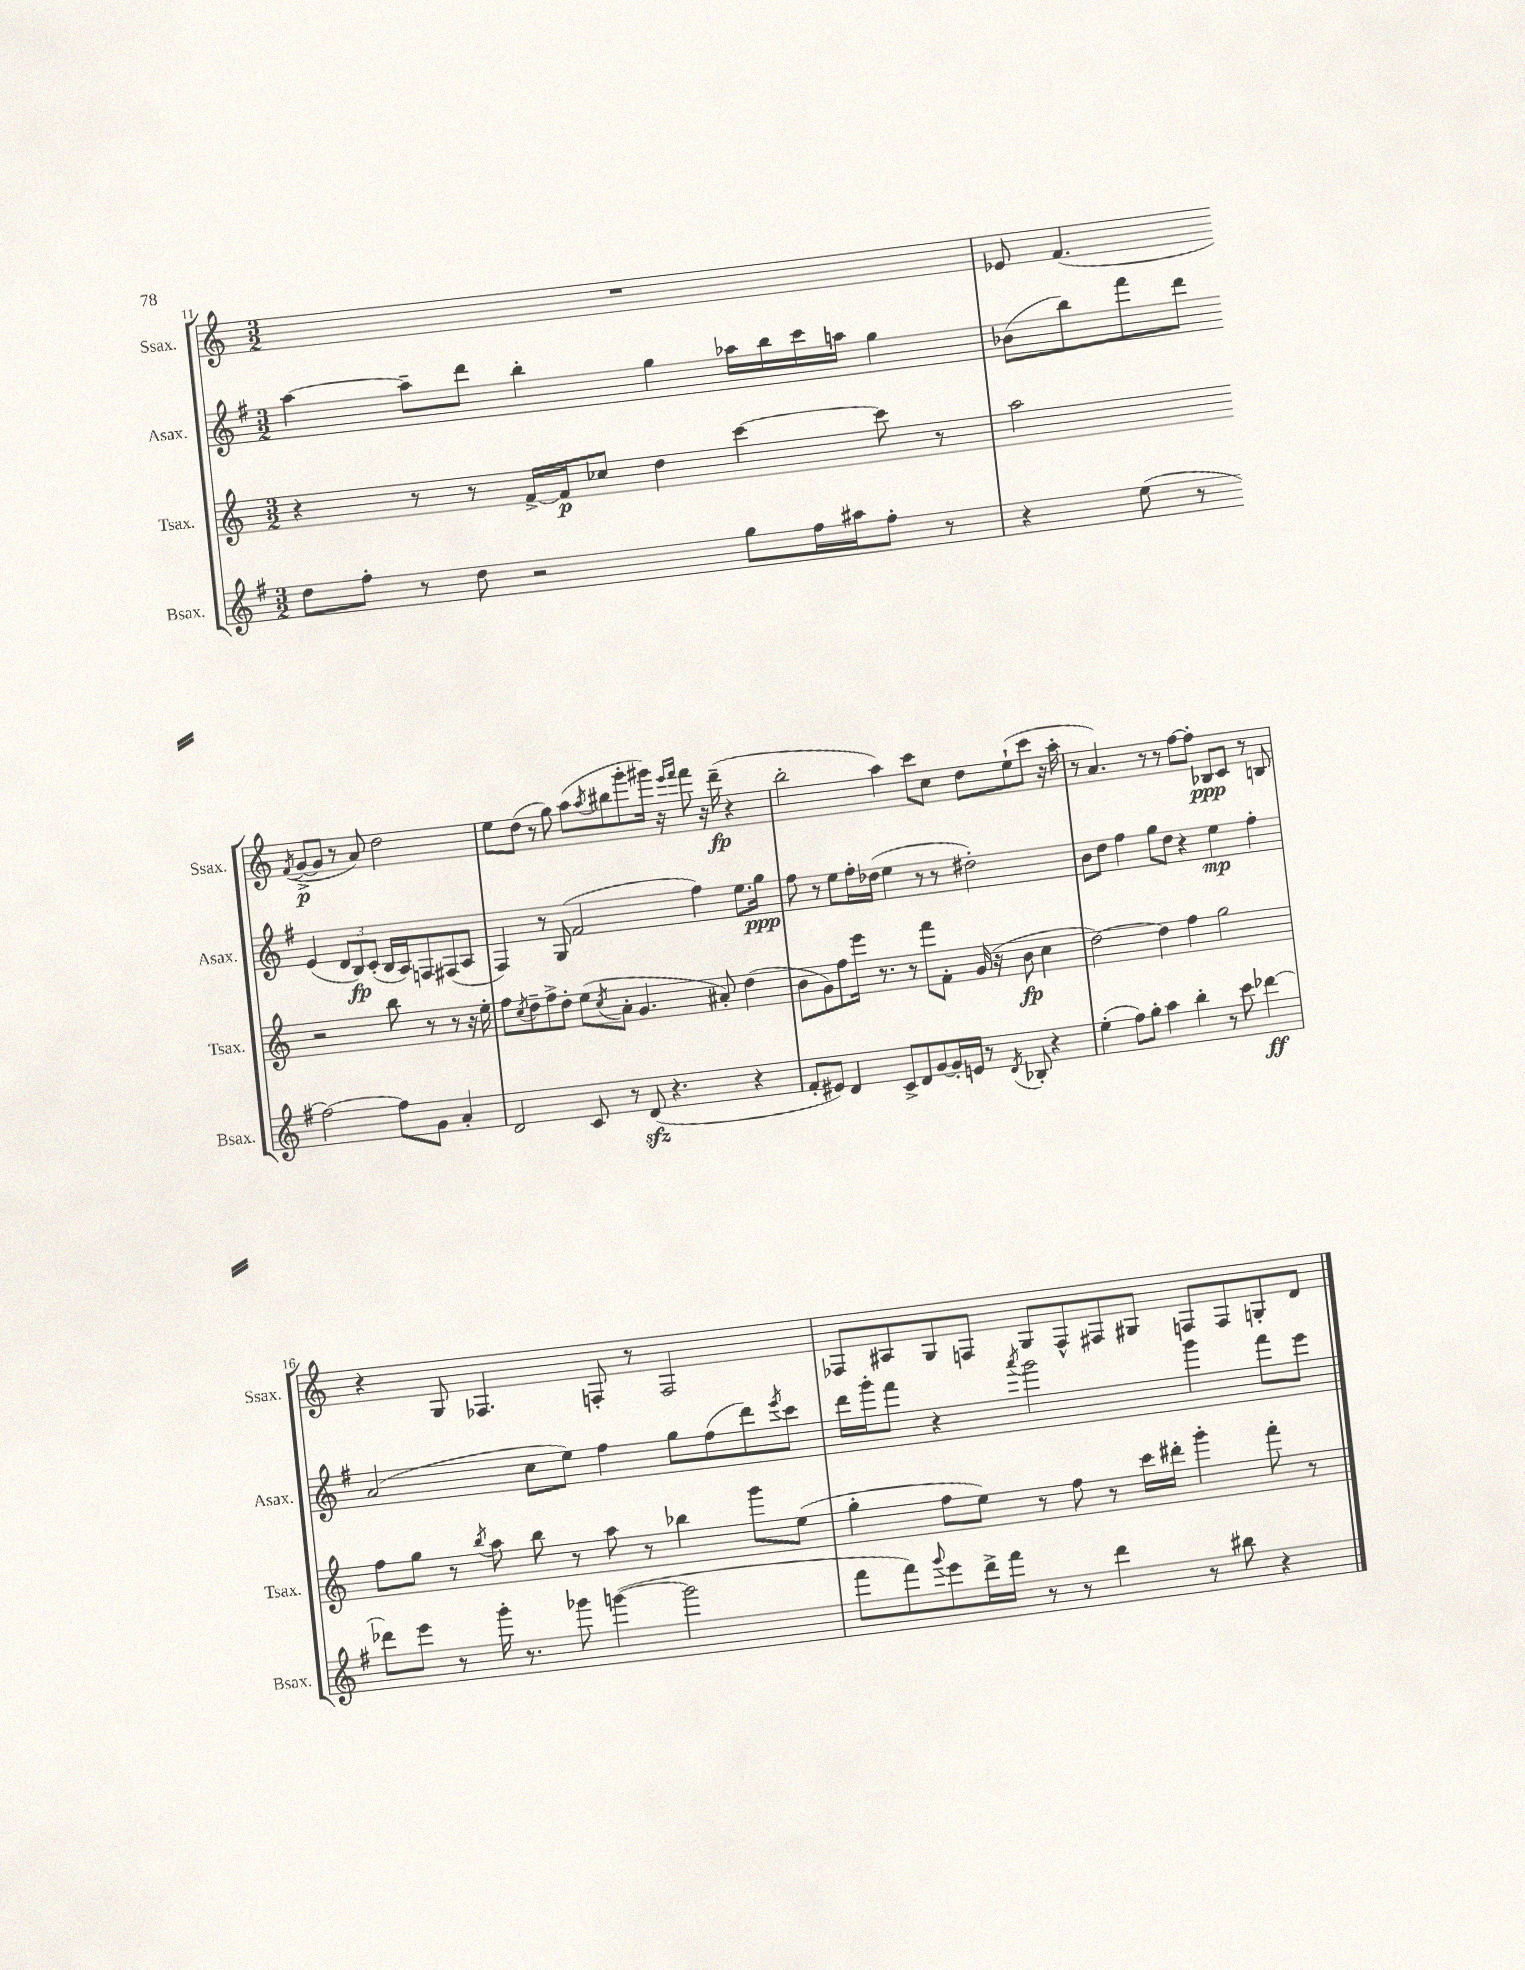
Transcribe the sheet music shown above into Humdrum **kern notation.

**kern	**kern	**kern	**kern
*staff4	*staff3	*staff2	*staff1
*clefG2	*clefG2	*clefG2	*clefG2
*k[f#]	*k[]	*k[f#]	*k[]
*M3/2	*M3/2	*M3/2	*M3/2
8dd	4r	[4aa	1.r
8ff#'	.	.	.
8r	8r	8aa~]	.
8dd	8r	8ddd	.
2r	[16f^	4bb'	.
.	16f]	.	.
.	8cc-	.	.
.	4dd	4gg	.
8gg	[4ccc	16aa-	.
.	.	16bb	.
16ff#	.	16ccc	.
16aa#	.	16aa	.
8ff#'	8ccc]	4gg	.
8r	8r	.	.
=	=	=	=
4r	2aa	(8b-	8e-
.	.	8bb)	(4.f
(8ee	.	8fff#	.
8r	.	8ddd	.
.	.	.	8qf
[2ff#)	2r	(4e	[8g^
.	.	.	8g]
.	.	12d	8r
.	.	12B)	.
.	.	.	8a)
.	.	(12c'	.
8ff#]	8bb	16B	2dd
.	.	16A)	.
8g	8r	8F	.
4a'	8r	(8F#	.
.	16r	8A	.
.	16ee'	.	.
=	=	=	=
2d	8ff	4F#)	8ee
.	8qcc	.	.
.	8dd~	.	(8dd
.	8ff^	8r	8r
.	8dd'	(8G	8gg)
8c	(8ee	2f#	(8aa
.	8qcc	.	8qaa
8r	8a'	.	8bb#
(8d	4.g	.	8ggg'
4.r	.	.	16ggg#)
.	.	.	16r
.	.	.	16qqeee
.	.	.	16qqfff
.	.	4ff#)	8fff
.	8a#')	.	16r
.	.	.	(16ddd~
4r	(4dd	8.ee	4r
.	.	16gg	.
=	=	=	=
8f#'	8b	8ff#	2bb'
8e#)	8g)	8r	.
4d	8ff	8ee	.
.	16eee	16ff#'	.
.	8.r	(16dd-	.
8c^	.	4ee	4aa)
8d	8r	.	.
[8g	8fff	8r	8ccc
16g']	8f'	8r	8cc
16e	.	.	.
8r	(16g	2dd#')	8dd
.	16r	.	.
8qd	.	.	.
8B-'	8b	.	(8ee`
4r	4cc	.	8ccc
.	.	.	16r
.	.	.	16aa'
=	=	=	=
(4ee'	[2dd)	8b	8r
.	.	8dd	4.a)
8ff#)	.	4ff#	.
8gg'	.	.	.
4aa	4dd]	8gg	8r
.	.	8dd	8r
4bb'	4ff	4r	[8ff
.	.	.	8ff']
8r	2gg	4ee	8B-
8ccc	.	.	8c
[4ddd-	.	4ff#'	8r
.	.	.	8B
=	=	=	=
8ddd-]	8ff	(2a	4r
8eee	8gg	.	.
8r	8r	.	8G
.	8qbb	.	.
16ggg'	8aa	.	4.F-
8.r	.	.	.
.	8bb	8cc	.
8ggg-	8r	8ee)	.
([4ggg	8aa	4ff#	8F'
.	8r	.	8r
2ggg]	4bb-	8gg	2F
.	.	(8ff#	.
.	8ggg	8ddd)	.
.	.	8qeee	.
.	(8ee	8ccc	.
=	=	=	=
8fff#	4gg'	16ddd	8F-
.	.	16ggg'	.
8fff#)	.	8fff#	8A#
8qqggg	.	.	.
8eee	8ff	4r	8G
16ddd^	8ee)	.	8F
16fff#	.	.	.
.	.	8qaaa	.
8r	8r	2ggg	8G
8r	8ff	.	8F^^
4ddd	8r	.	8F#
.	16ccc	.	8G#
.	16ddd#'	.	.
8r	4ggg'	4ggg	8F
8bb#	.	.	8F
4r	8fff'	8fff#	8G'
.	8r	8eee	8d
==	==	==	==
*-	*-	*-	*-
